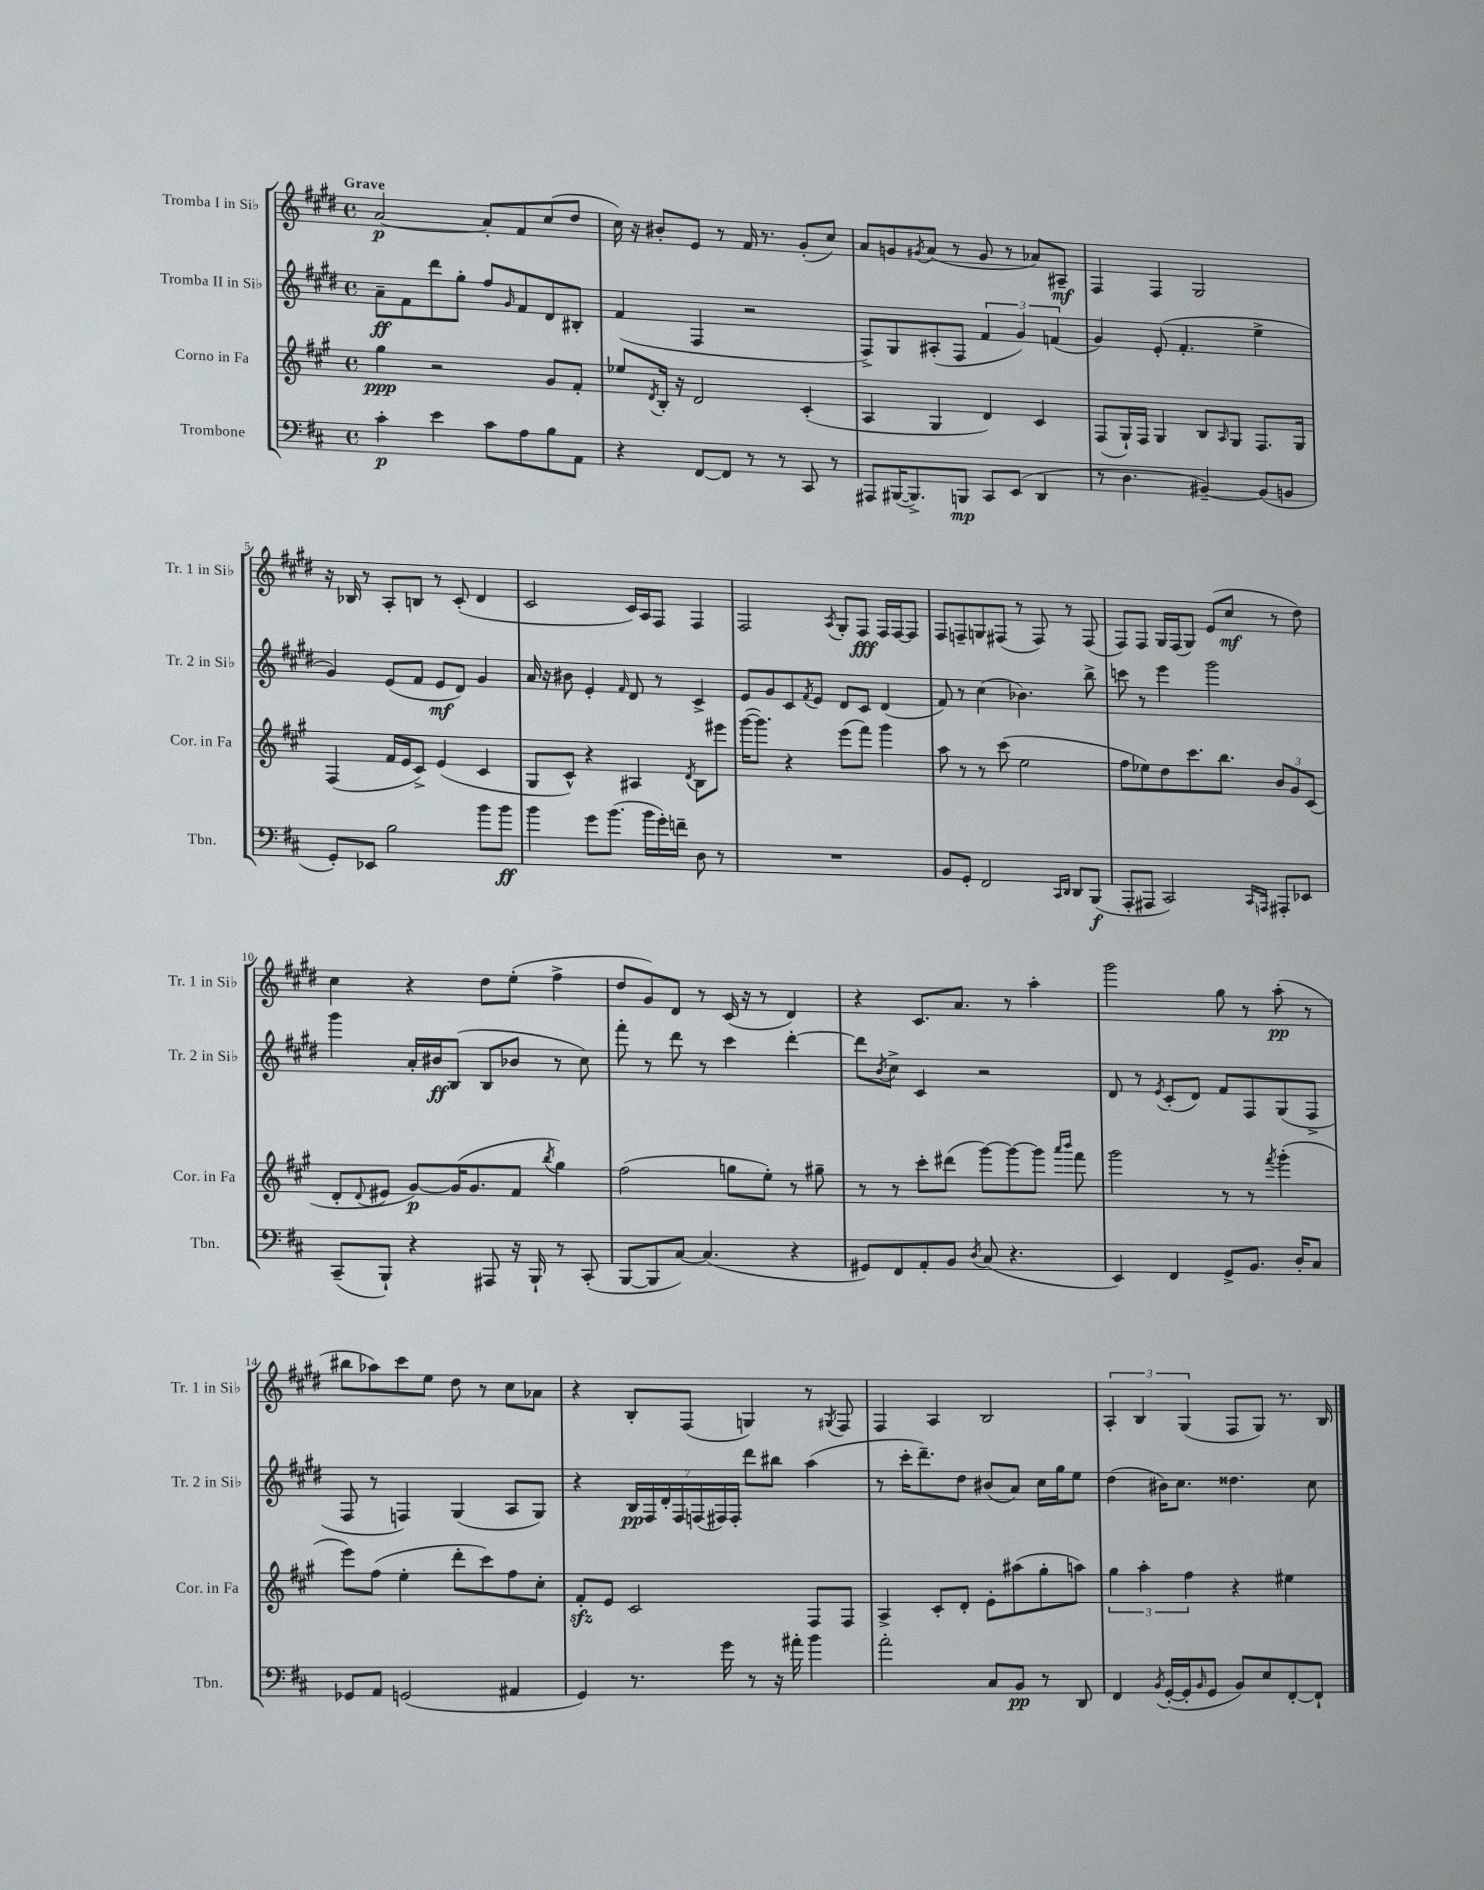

**kern	**kern	**kern	**kern
*staff4	*staff3	*staff2	*staff1
*clefF4	*clefG2	*clefG2	*clefG2
*k[f#c#]	*k[f#c#g#]	*k[f#c#g#d#]	*k[f#c#g#d#]
*M4/4	*M4/4	*M4/4	*M4/4
*met(c)	*met(c)	*met(c)	*met(c)
4c#'	4gg#	8a~	[2a
.	.	8f#	.
4e	2r	8ddd#	.
.	.	8gg#'	.
8c#	.	8ff#	8a']
.	.	16qqg#	.
8A	.	8f#	8f#
8B	8g#	8d#	(8cc#
8AA	8f#'	8B#'	8dd#
=	=	=	=
4r	8ee-	(4f#	16cc#)
.	.	.	16r
.	8qd	.	.
.	16B'	.	8b#'
.	16r	.	.
[8FF#	2d	4F#	8e
8FF#]	.	.	8r
8r	.	2r	16f#
.	.	.	8.r
8r	.	.	.
8CC#	(4c#'	.	(8g#'
8r	.	.	8cc#)
=	=	=	=
8AAA#	4A	8F#^)	8a
([16BBB#	.	8G#	8g
8.BBB#^])	.	.	.
.	.	.	8qg#
.	4G#	(8A#'	(8a
8BBB	.	8F#	8r
8CC#	4d)	6f#	8g#
(8EE	.	.	8r
.	.	6g#)	.
4DD	4c#	.	8a-)
.	.	(6f	.
.	.	.	8A#~
=	=	=	=
8r	(8F#	4g#)	4F#
4.D	16G#`)	.	.
.	16F#	.	.
.	4G#	(8e'	4F#
.	.	4.f#'	.
[4BB#~)	8B	.	2G#
.	16qqA	.	.
.	8G#	.	.
(8BB#]	8.F#	4ee^	.
8BB	.	.	.
.	16G#	.	.
=	=	=	=
8GG')	(4F#	4g#)	16r
.	.	.	16B-
8EE-	.	.	8r
2B	16f#	(8e	8A'
.	16e	.	.
.	8c#^)	8f#	8B
.	(4e	8e	8r
.	.	8d#)	(8c#'
8b	4c#	4g#	4d#
8b	.	.	.
=	=	=	=
4b	8G#	16a	2c#
.	.	16r	.
.	8c#^^)	8b#	.
8g	4r	4e'	.
(8.b	.	.	.
.	.	16qqf#	.
.	4A#	8d#	16c#)
16b	.	.	16A
16g')	.	8r	8F#
16f~	.	.	.
.	8qd	.	.
8D	8B	4c#^	4F#
8r	8eee#	.	.
=	=	=	=
1r	([16ggg#	8e	2F#
.	8.ggg#])	.	.
.	.	8g#	.
.	4r	8c#	.
.	.	8qf#	.
.	.	8e	.
.	.	.	8qA
.	(8eee	8d#	8G#'
.	8fff#)	8c#	8F#
.	4ggg#	(4d#	16F#
.	.	.	[16F#
.	.	.	8F#]
=	=	=	=
8BB	8aa	8f#)	8F#
8GG'	8r	8r	8F~
2FF#	8r	(4cc#	8G
.	(8ccc#	.	(8F#
.	2ee	4.b-)	8r
.	.	.	8F#)
16qqCC#	.	.	.
16qqDD	.	.	.
8DD	.	.	8r
(8BBB	.	8bb^	(8F#
=	=	=	=
8AAA'	8ff#	8ccc	8F#)
8AAA#	8ee-)	8r	8F#
2CC#)	8dd	4eee	16G#
.	.	.	(16F#
.	8.ccc#	.	8G#)
.	.	2ggg#	(8e
.	8.bb	.	.
.	.	.	8cc#
16qqCC#	.	.	.
16qqAAA	.	.	.
8AAA#'	12b	.	8r
.	12g#	.	.
8EE-	.	.	8dd#)
.	(12c#	.	.
=	=	=	=
(8CC#~	8d'	4ggg#	4cc#
.	8qqd	.	.
8BBB`)	8e#	.	.
4r	[8g#)	16a'	4r
.	.	16b#	.
.	(16g#]	(8B	.
.	8.g#	.	.
8AAA#	.	8B	8dd#
16r	8f#	8b-	(8ee'
16BBB`	.	.	.
.	8qbb	.	.
8r	4gg#)	8r	4ff#^
(8CC#'	.	8cc#)	.
=	=	=	=
[8BBB	(2ff#	8fff#'	8dd#
8BBB]	.	8r	8g#)
[8C#)	.	8ddd#	8d#
(4.C#]	.	8r	8r
.	8gg	4ccc#	(16c#
.	.	.	16r
.	8ee')	.	8r
4r	8r	[4ddd#'	4d#)
.	8gg#~	.	.
=	=	=	=
8GG#)	8r	8ddd#]	4r
.	.	8qb	.
8FF#	8r	8cc#^	.
8AA'	8ccc#'	4c#	8.c#
8BB	(8ddd#	.	.
.	.	.	8.a
8qD	.	.	.
(8C#	[8ggg#)	2r	.
4.r	8ggg#_	.	8r
.	8ggg#]	.	4aa'
.	16qqaaa	.	.
.	16qqbbb	.	.
.	8fff#	.	.
=	=	=	=
4EE)	2ggg#	8d#	2ggg#
.	.	8r	.
.	.	8qe	.
4FF#	.	(8c#'	.
.	.	8d#)	.
8GG^	8r	8f#	8gg#
8.BB	8r	8F#	8r
.	8qfff#	.	.
.	(4ggg#'	(8G#	(8aa'
16D'	.	.	.
8C#	.	8F#^	8r
=	=	=	=
8GG-	8eee)	8F#	8bb#
8AA	(8ff#	8r	8aa-)
(2GG	4ee'	4F)	8ccc#
.	.	.	8ee
.	8ddd'	(4G#	8dd#
.	8ccc#)	.	8r
4AA#	8ff#	8A	8cc#
.	8cc#'	8G#)	8a-
=	=	=	=
4GG)	8f#'	4r	4r
.	8e	.	.
8.r	2c#	28B	8B'
.	.	28F#	.
.	.	28d#'	.
.	.	28F#	.
.	.	.	(8F#
.	.	(28F	.
.	.	28F#)	.
16g	.	.	.
.	.	28F#'	.
8r	.	8ddd#	4G)
16r	.	8bb#	.
16a#'	.	.	.
4b	8F#	(4aa	8r
.	.	.	8qG#
.	8F#	.	8F#
=	=	=	=
2a'	4A^	8r	4F#
.	.	16ccc#'	.
.	.	8.ddd#~)	.
.	8c#'	.	4A
.	8d'	8dd#	.
8C#	8e'	(8b#	2B
8BB	(8aa#	8a)	.
8r	8gg#'	16cc#	.
.	.	16gg#	.
8DD	8aa)	8ee	.
=	=	=	=
4FF#	6gg#	(4dd#	6A'
.	6aa'	.	6B
8qBB	.	.	.
([16GG'	.	16b#)	.
16GG']	.	8.cc#	.
.	6ff#	.	(6G#
16qqBB	.	.	.
8GG	.	.	.
8BB)	4r	4.dd##	8F#
8E	.	.	8G#)
[8FF#'	4ee#	.	8.r
8FF#`]	.	8cc#	.
.	.	.	16B
==	==	==	==
*-	*-	*-	*-
